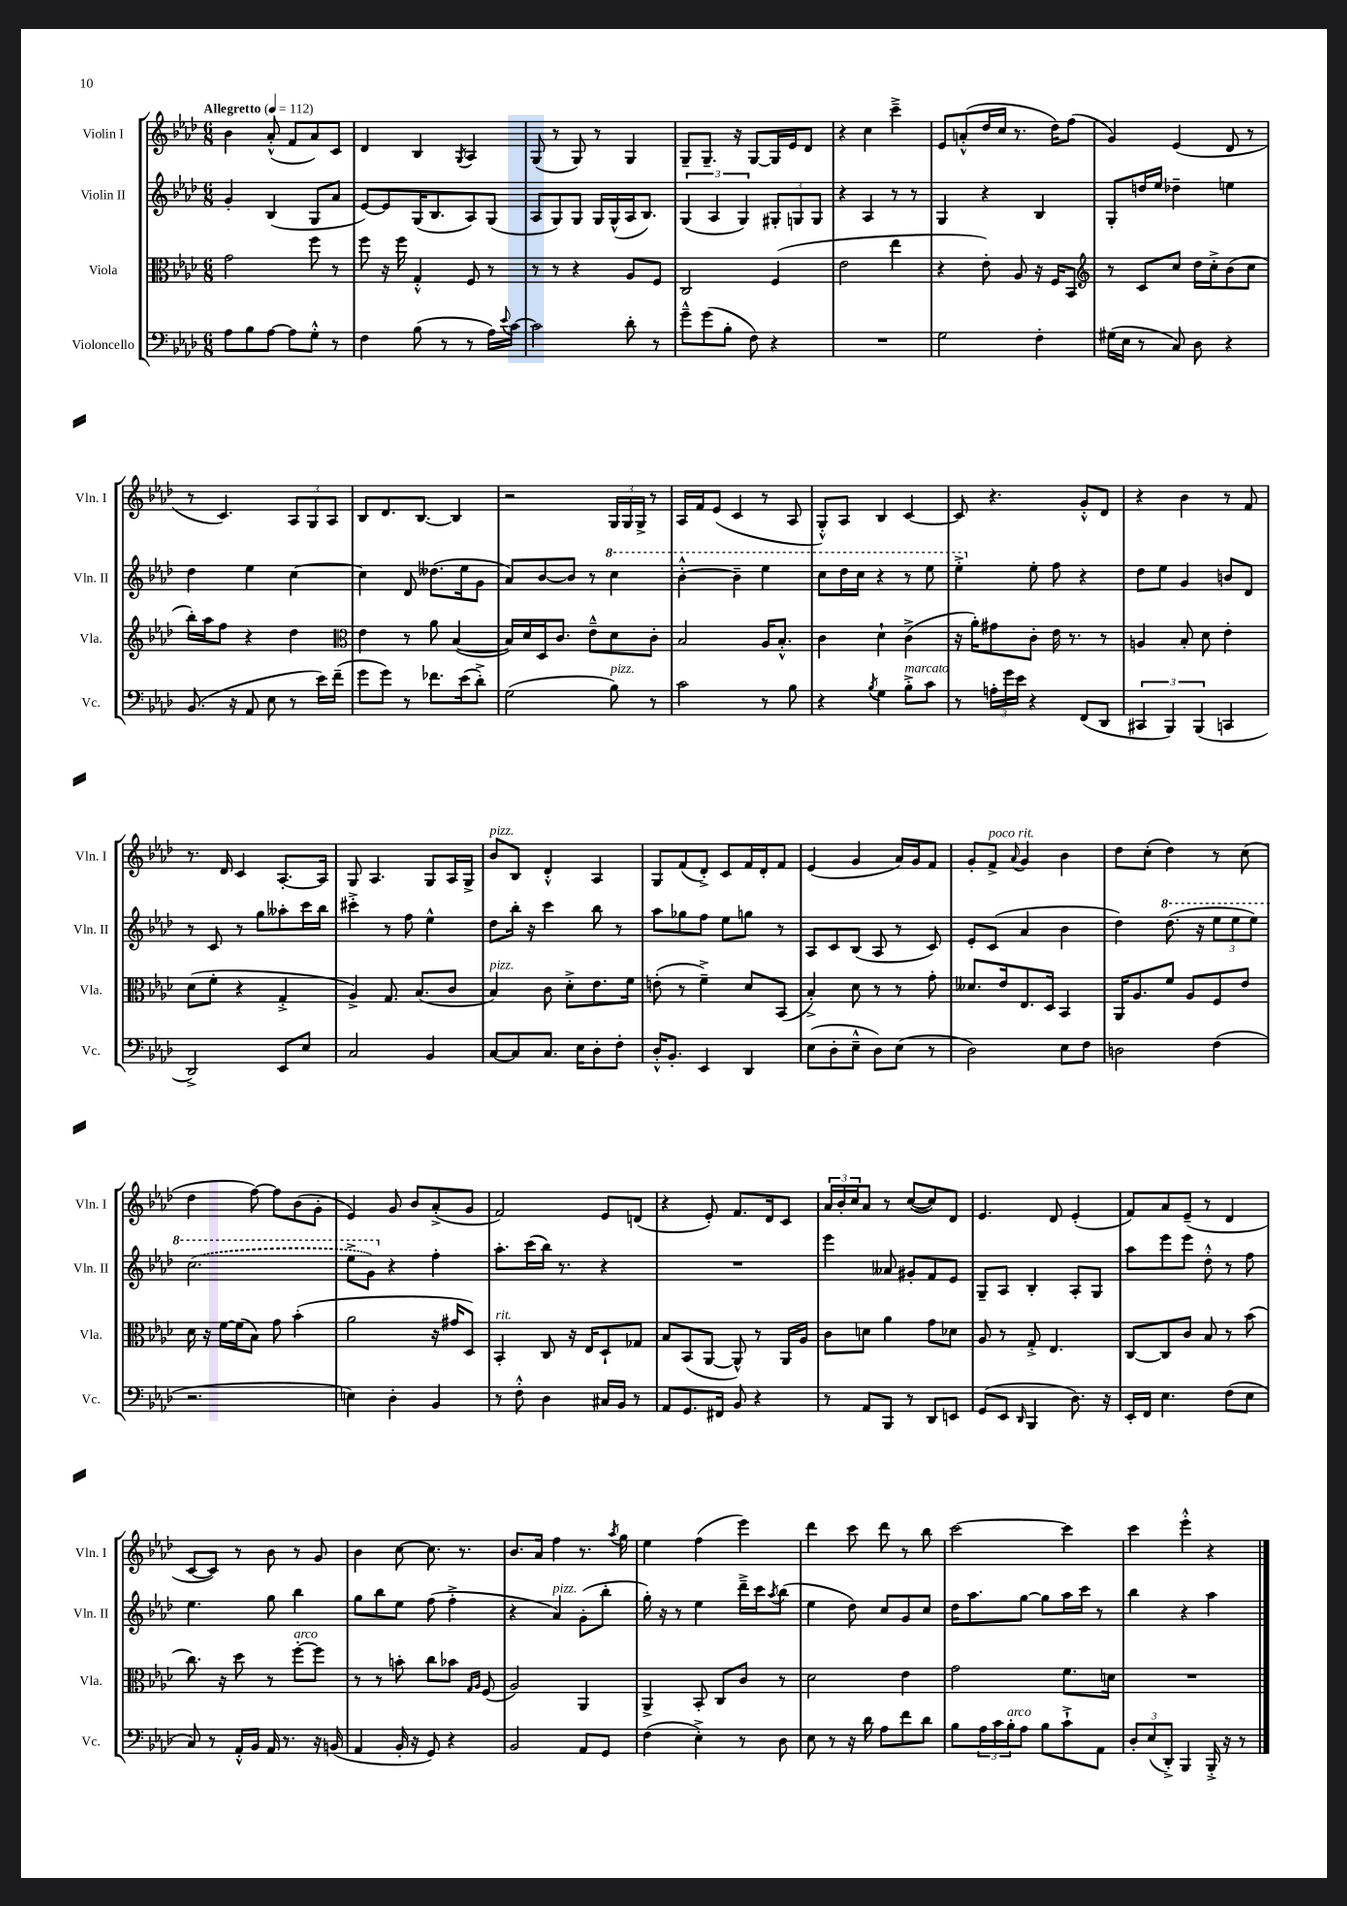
<<
\new StaffGroup <<
\new Staff = "s0" \with { instrumentName = "Violin I" shortInstrumentName = "Vln. I" } {
    \clef treble \key aes \major \numericTimeSignature \time 6/8 \tempo "Allegretto" 4 = 112
    bes'4 aes'8-.-^( f'8 aes'8) c'8 |
    des'4 bes4 \acciaccatura { g8 } aes4 |
    g8( r8 g8) r8 g4 |
    g8-- g8.-- r16 g8~ g16 ees'16 des'8 |
    r4 c''4 c'''4---> |
    ees'8 a'8-.-^( des''16 c''16 r8. des''16) f''8( |
    g'4) ees'4( des'8 r8 |
    r8 c'4.) \tuplet 3/2 { aes8 g8 aes8 } |
    bes8 des'8. bes8.~ bes4 |
    r2 \tuplet 3/2 { g16 g16 g16-> } r8 |
    aes16 f'16 ees'8( c'4 r8 aes8 |
    g8-.-^) aes8 bes4 c'4~ |
    c'8 r4. g'8-.-^ des'8 |
    r4 bes'4 r8 f'8 |
    r8. des'16 c'4 aes8.~-. aes16 |
    g8 aes4. g8 aes16 g16-> |
    bes'8^\markup { \italic "pizz." } bes8 des'4-.-^ aes4 |
    g8 f'8( des'8-.->) c'8 f'16 des'16-. f'8 |
    ees'4( g'4 aes'16) g'16 f'8 |
    g'8-. f'8->^\markup { \italic "poco rit." } \appoggiatura { aes'8 } g'4 bes'4 |
    des''8 c''8-.( des''4) r8 c''8( |
    des''4 f''8~) f''8 bes'8( g'8-. |
    ees'4) g'8 bes'8 aes'8-.->( g'8 |
    f'2) ees'8 d'8( |
    r4 ees'8-.) f'8. des'16 c'8 |
    \tuplet 3/2 { aes'16 bes'16-. c''16 } aes'8 r8 c''8~( c''8) des'8 |
    ees'4. des'8 ees'4-.( |
    f'8) aes'8 ees'8--( r8 des'4 |
    c'8~ c'8) r8 bes'8 r8 g'8 |
    bes'4 c''8~ c''8. r8. |
    bes'8. aes'16 f''4 r8. \acciaccatura { aes''8 } g''16 |
    ees''4 f''4( ees'''4) |
    des'''4 c'''8 des'''8 r8 bes''8 |
    c'''2~ c'''4 |
    c'''4 ees'''4-.-^ r4 \bar "|." |
}
\new Staff = "s1" \with { instrumentName = "Violin II" shortInstrumentName = "Vln. II" } {
    \clef treble \key aes \major \numericTimeSignature \time 6/8
    g'4-. bes4( g8 aes'8 |
    ees'8~) ees'8 g16( bes8. aes8) g8( |
    aes8 g8) g8 g16 g16-^( aes16 bes8.) |
    \tuplet 3/2 { g4( aes4 g4) } \tuplet 3/2 { gis8-. g8 g8 } |
    r4 aes4 r8 r8 |
    g4 r4 bes4 |
    g8-. d''16 ees''16 des''4-- e''4 |
    des''4 ees''4 c''4~ |
    c''4 des'8 deses''8.( ees''16 g'8 |
    aes'8) bes'8~ bes'8 r8 \ottava #1 c'''4 |
    bes''4~-.-^ bes''4-- ees'''4 |
    c'''8 des'''16 c'''16 r4 r8 ees'''8 |
    ees'''4-.-> \ottava #0 ees''8-. f''8 r4 |
    des''8 ees''8 g'4 b'8 des'8 |
    r8 c'8 r8 g''8 aeses''8-. c'''16 bes''16 |
    cis'''4-.-> r8 f''8 ees''4-^ |
    des''8 bes''16-. r16 c'''4 bes''8 r8 |
    aes''8 ges''8 f''8 ees''8 g''8 r8 |
    aes8 c'8 bes8( aes8 r8 c'8) |
    ees'8-. c'8( aes'4 bes'4 |
    des''4) \ottava #1 des'''8.( r16 \tuplet 3/2 { ees'''8 ees'''8 ees'''8) } |
    \once \slurDashed c'''2.( |
    ees'''8-> g''8) \ottava #0 r4 f''4-. |
    aes''8.-. c'''16( bes''16) r8. r4 |
    R2. |
    ees'''4 aeses'8 gis'8-. f'8 ees'8 |
    g8-- aes8 bes4-. aes8-. g8 |
    aes''8 ees'''8 ees'''8 des''8-.-^ r8 f''8 |
    ees''4. g''8 bes''4 |
    g''8 bes''8 ees''8 f''8( f''4-.-> |
    r4 aes'4^\markup { \italic "pizz." }) g'8-.( bes''8-. |
    g''16-.) r16 r8 ees''4 des'''16---> c'''16 \acciaccatura { aes''8 } bes''8( |
    ees''4 des''8) c''8 g'8 c''8 |
    des''16 aes''8. g''8~ g''8 aes''16 c'''16 r8 |
    bes''4 r4 aes''4 \bar "|." |
}
\new Staff = "s2" \with { instrumentName = "Viola" shortInstrumentName = "Vla." } {
    \clef alto \key aes \major \numericTimeSignature \time 6/8
    g'2 f''8 r8 |
    f''8 r16 f''16 g4-.-^ f8 r8 |
    r8 r8 r4 aes8 f8 |
    c2 f4( |
    ees'2 ees''4 |
    r4 ees'8-.) aes8 r16 f16 bes,8 |
    \clef treble r8 c'8 c''8 des''16 c''16-.-> bes'8( c''8 |
    bes''16-.) aes''16 f''8 r4 des''4 |
    \clef alto ees'4 r8 aes'8 bes4~( |
    bes16) des'16 des16 c'8. ees'8---^ des'8 c'8-. |
    bes2 aes16 bes8.-.-^ |
    c'4 des'4-! c'4->( |
    r16 aes'16-.) gis'8 c'8-. ees'16 r8. r8 |
    a4 bes8-. des'8 ees'4-. |
    des'8( f'8-. r4 g4-.-> |
    aes4->) g8. bes8.( c'8 |
    bes4^\markup { \italic "pizz." }) c'8 des'8-.-> ees'8. f'16 |
    e'8-.( r8 f'4--->) des'8 bes,8( |
    bes4-.->) des'8 r8 r8 g'8-. |
    deses'8. ees'16 ees8. des16 bes,4 |
    aes,16 aes8. f'8 aes8 f8 ees'8 |
    des'16 r16 f'16~ f'16( bes8) g'8 bes'4-.( |
    aes'2 r16 gis'16 des8) |
    bes,4-.^\markup { \italic "rit." } c8 r16 ees16 des8-! ges8 |
    bes8 bes,8( aes,8~ aes,8-^) r8 aes,16 aes16 |
    c'8 d'8 aes'4 g'8 des'8 |
    aes8 r8 g8-.-> ees4. |
    c8~ c8 c'8 bes8 r8 bes'8( |
    c''8.) r16 des''8 r8 f''8~-.^\markup { \italic "arco" } f''8 |
    r8 r8 b'8-. c''8 bes'8 \grace { g16 aes16 } f8( |
    aes2) aes,4 |
    aes,4-> bes,8-. c8 c'8 r8 |
    des'2 ees'4 |
    g'2 f'8. d'16 |
    R2. \bar "|." |
}
\new Staff = "s3" \with { instrumentName = "Violoncello" shortInstrumentName = "Vc." } {
    \clef bass \key aes \major \numericTimeSignature \time 6/8
    aes8 bes8 aes8~ aes8 g8-.-^ r8 |
    f4 bes8( r8 r8 aes16) \appoggiatura { ees'8 } c'16~ |
    c'2 des'8-. r8 |
    g'8---^ g'8( bes8-. f8) r4 |
    R2. |
    g2 f4-. |
    gis16( ees16 r8 c8) des8 r4 |
    bes,8.( r16 aes,8 ees8 r8 ees'16) f'16--( |
    g'8 g'8) r8 fes'8. ees'16( des'8-.->) |
    g2( bes8^\markup { \italic "pizz." }) r8 |
    c'2 r8 bes8 |
    r4 \acciaccatura { bes8 } g4 bes8-.->^\markup { \italic "marcato" } c'8 |
    r8 \tuplet 3/2 { a16-. g'16 ees'16 } r4 f,8( des,8 |
    \tuplet 3/2 { cis,4 bes,,4) bes,,4( } c,4 |
    des,2->) ees,8 ees8 |
    c2 bes,4 |
    c8~ c8 c8. ees16 des8-. f8-. |
    des16-.-^ bes,8.-. ees,4 des,4 |
    ees8( des8-. ees8---^ des8) ees8( r8 |
    des2) ees8 f8 |
    d2 f4( |
    r2. |
    e4) des4-. bes,4 |
    r8 f8-.-^ des4 cis16 bes,16 r8 |
    aes,8 g,8. fis,16 bes,8 r4 |
    r8 aes,8 bes,,8 r8 des,8 e,8 |
    g,8( ees,8 \grace { des,16 } bes,,4 des8.) r16 |
    ees,16-. f,16 ees4. f8( ees8 |
    c8) r8 aes,16-.-^ bes,16 aes,16 r8. r16 b,16( |
    aes,4 bes,16-. r16 g,8) r4 |
    bes,2 aes,8 g,8 |
    f4( ees4-.->) r8 des8 |
    ees8 r8 r16 des'16 aes8 f'8 des'8 |
    bes8 \tuplet 3/2 { aes16 c'16 bes16-.^\markup { \italic "arco" } } aes8 bes8 c'8-!-> aes,8 |
    \tuplet 3/2 { des8-. ees8( des,8-.->) } bes,,4 bes,,16-.-> r16 r8 \bar "|." |
}
>>
>>
\layout { \context { \Score \remove "Bar_number_engraver" } }
